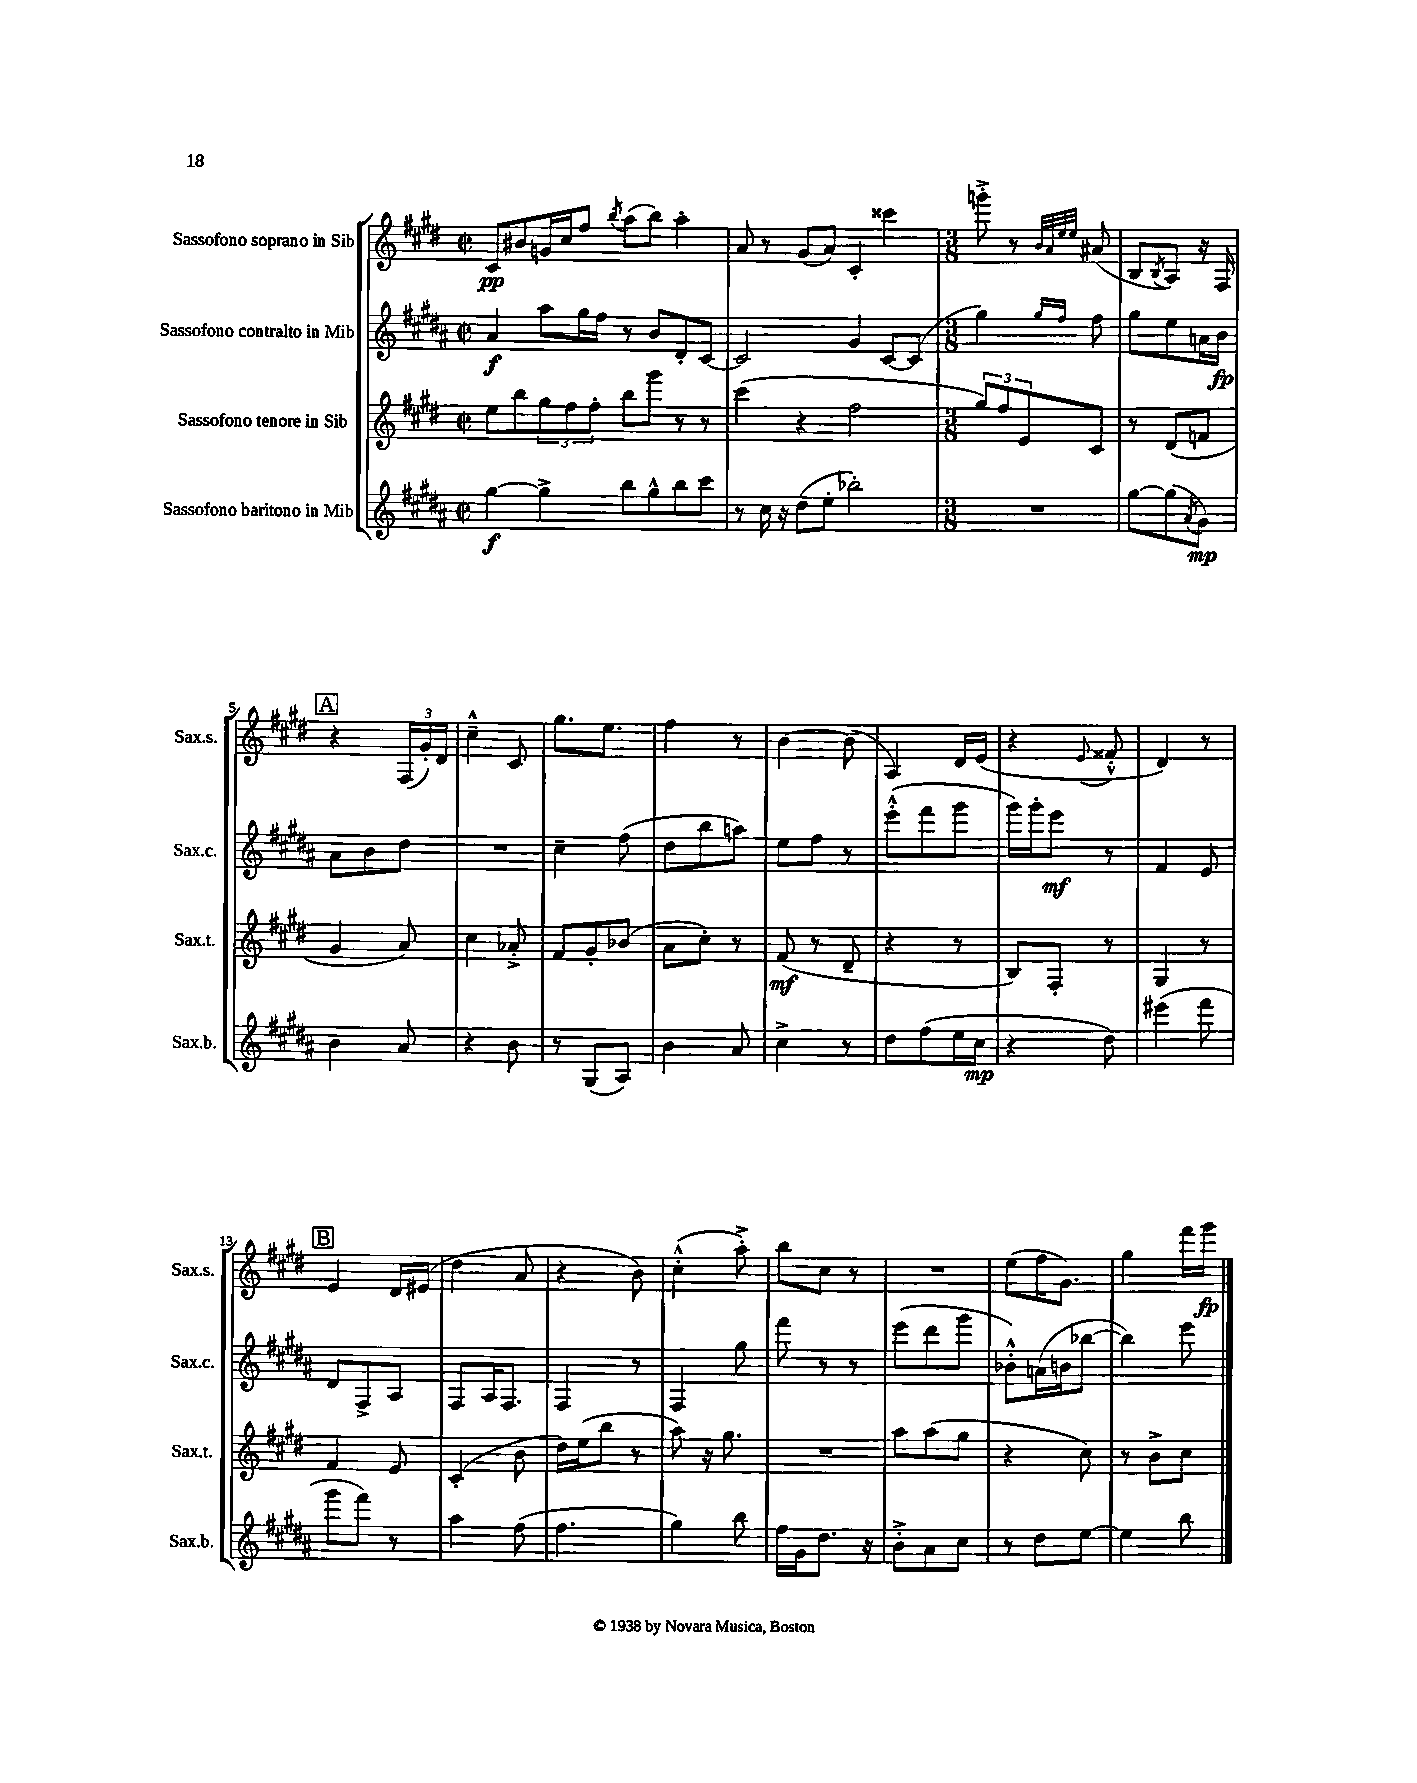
<<
\new StaffGroup <<
\new Staff = "s0" \with { instrumentName = "Sassofono soprano in Sib" shortInstrumentName = "Sax.s." } {
    \clef treble \key e \major \defaultTimeSignature \time 2/2
    cis'8\pp bis'8 g'16 cis''16 fis''8 \acciaccatura { b''8 } a''8( b''8) a''4-. |
    a'8 r8 gis'8( a'8) cis'4-. cisis'''4 |
    \numericTimeSignature \time 3/8 g'''8-.-> r8 \grace { b'32 a'32 e''32 e''32 } ais'8( |
    b8 \acciaccatura { b8 } a8) r16 fis16 |
    \mark \markup { \box "A" } r4 \tuplet 3/2 { fis16( gis'16-.) dis'16 } |
    cis''4---^ cis'8 |
    gis''8. e''8. |
    fis''4 r8 |
    b'4~ b'8( |
    a4) dis'16 e'16( |
    r4 \appoggiatura { e'8 } fisis'8-.-^ |
    dis'4) r8 |
    \mark \markup { \box "B" } e'4 dis'16 eis'16( |
    dis''4 a'8 |
    r4 b'8) |
    cis''4-.-^( a''8-.->) |
    b''8 cis''8 r8 |
    R4. |
    e''8( fis''16 gis'8.) |
    gis''4 fis'''16 gis'''16\fp \bar "|." |
}
\new Staff = "s1" \with { instrumentName = "Sassofono contralto in Mib" shortInstrumentName = "Sax.c." } {
    \clef treble \key b \major \defaultTimeSignature \time 2/2
    ais'4\f ais''8 gis''16 fis''16 r8 b'8 dis'8-. cis'8~ |
    cis'2 gis'4 cis'8~ cis'8( |
    \numericTimeSignature \time 3/8 gis''4) \grace { gis''16 fis''16 } fis''8 |
    gis''8 e''8 a'16 b'16\fp |
    \mark \markup { \box "A" } ais'8 b'8 dis''8 |
    R4. |
    cis''4-- fis''8( |
    dis''8 b''8 a''8) |
    e''8 fis''8 r8 |
    e'''8-.-^( fis'''8 gis'''8 |
    gis'''16) gis'''16-. e'''8\mf r8 |
    fis'4 e'8 |
    \mark \markup { \box "B" } dis'8 fis8-> ais8 |
    fis8 ais16 fis8. |
    fis4 r8 |
    fis4 gis''8 |
    fis'''8 r8 r8 |
    e'''8( dis'''8 gis'''8 |
    bes'8-.-^) a'16( b'16 bes''8~ |
    bes''4) e'''8 \bar "|." |
}
\new Staff = "s2" \with { instrumentName = "Sassofono tenore in Sib" shortInstrumentName = "Sax.t." } {
    \clef treble \key e \major \defaultTimeSignature \time 2/2
    e''8 b''8 \tuplet 3/2 { gis''8 fis''8 fis''8-. } b''8 gis'''8 r8 r8 |
    cis'''4( r4 fis''2 |
    \numericTimeSignature \time 3/8 \tuplet 3/2 { gis''8) fis''8 e'8 } cis'8 |
    r8 dis'8( f'8 |
    \mark \markup { \box "A" } gis'4 a'8) |
    cis''4 aes'8-.-> |
    fis'8 gis'8-. bes'8( |
    a'8 cis''8-.) r8 |
    fis'8\mf( r8 dis'8-- |
    r4 r8 |
    b8) fis8-. r8 |
    gis4 r8 |
    \mark \markup { \box "B" } fis'4 e'8 |
    cis'4-.( b'8 |
    dis''16) e''16( b''8 r8 |
    a''8) r16 gis''8. |
    R4. |
    a''8 a''8( gis''8 |
    r4 cis''8) |
    r8 b'8-> cis''8 \bar "|." |
}
\new Staff = "s3" \with { instrumentName = "Sassofono baritono in Mib" shortInstrumentName = "Sax.b." } {
    \clef treble \key b \major \defaultTimeSignature \time 2/2
    gis''4~\f gis''4-> b''8 gis''8-^ b''8 cis'''8 |
    r8 cis''16 r16 dis''8( e''8-. bes''2-.) |
    \numericTimeSignature \time 3/8 R4. |
    gis''8~ gis''8( \acciaccatura { ais'8 } gis'8\mp) |
    \mark \markup { \box "A" } b'4 ais'8 |
    r4 b'8 |
    r8 gis8( ais8) |
    b'4 ais'8 |
    cis''4-> r8 |
    dis''8 fis''8( e''16 cis''16\mp |
    r4 dis''8) |
    eis'''4( fis'''8 |
    \mark \markup { \box "B" } gis'''8 fis'''8) r8 |
    ais''4 fis''8( |
    fis''4. |
    gis''4) b''8 |
    fis''16 gis'16 dis''8. r16 |
    b'8-.-> ais'8 cis''8 |
    r8 dis''8 e''8~ |
    e''4 b''8 \bar "|." |
}
>>
>>
